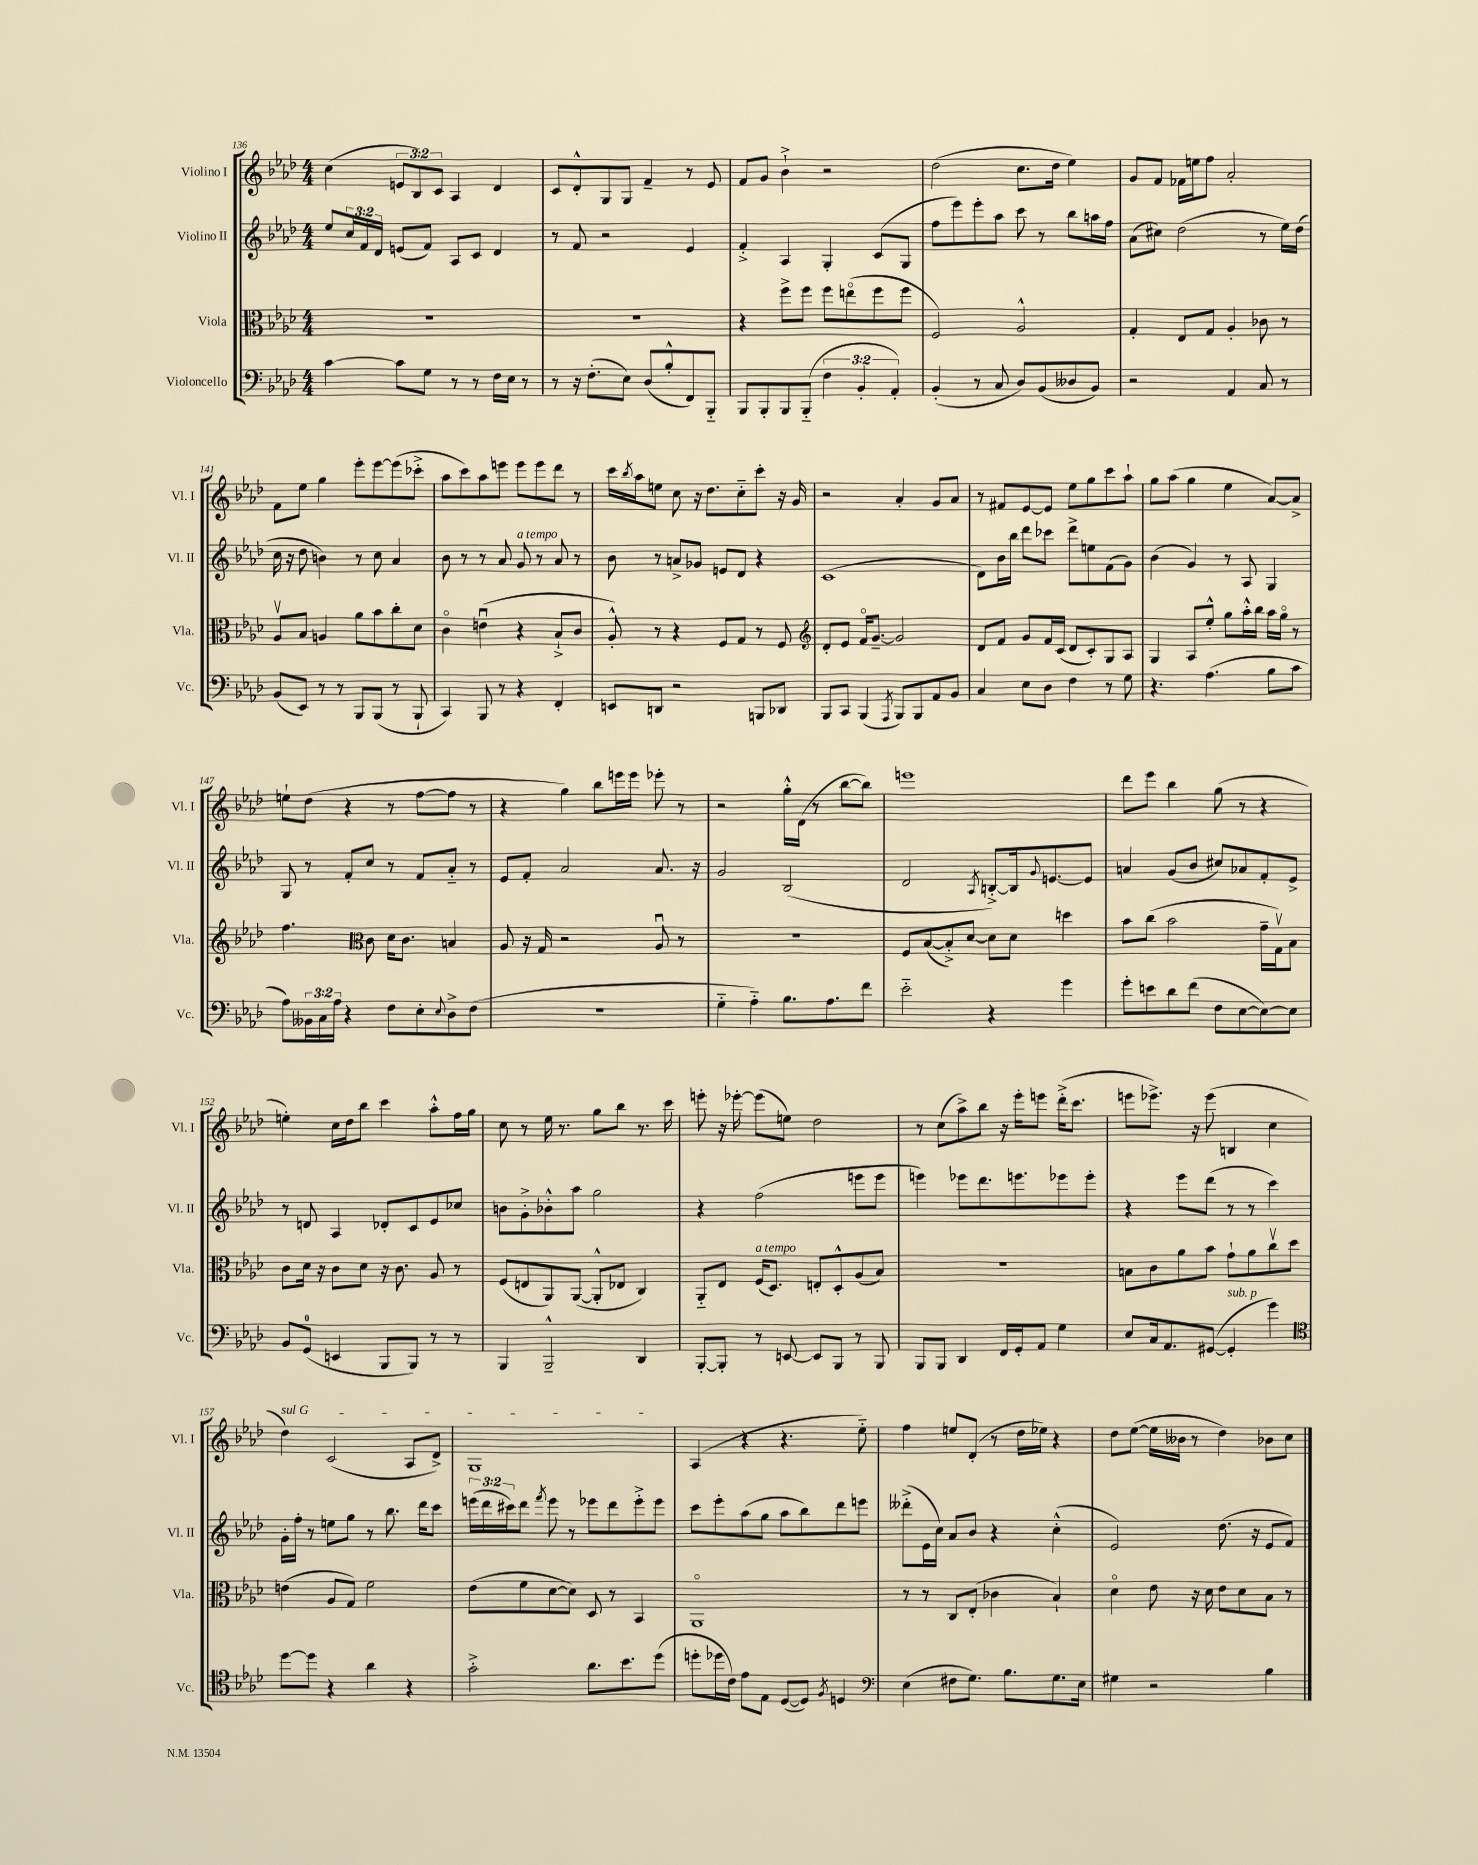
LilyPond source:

<<
\new StaffGroup <<
\new Staff = "s0" \with { instrumentName = "Violino I" shortInstrumentName = "Vl. I" } {
    \clef treble \key aes \major \numericTimeSignature \time 4/4 \override Staff.TupletNumber.text = #tuplet-number::calc-fraction-text
    c''4( \tuplet 3/2 { e'8 bes8) c'8 } aes4 des'4 |
    c'8 des'8-.-^ g8 g8 f'4-- r8 ees'8 |
    f'8 g'8 bes'4-!-> r2 |
    des''2( c''8. des''16 ees''4) |
    g'8 f'8 fes'16 e''16 f''8 aes'2-. |
    f'8 ees''8 g''4 ees'''8-. ees'''8~ ees'''8( ces'''8-.-> |
    aes''8 c'''8) aes''8 e'''8 e'''8 e'''8 des'''8 r8 |
    c'''16 \acciaccatura { bes''8 } aes''16 e''8 c''8 r16 des''8. c''8-_ c'''8-. r16 g'16 |
    r2 aes'4-. g'8 aes'8 |
    r8 fis'8 ees'8~ ees'8 ees''8 g''8 c'''8 aes''8-! |
    g''8 aes''8( g''4 ees''4 aes'8~) aes'8-> |
    e''8-! des''8( r4 r8 f''8~ f''8 r8 |
    r4 g''4) bes''8 e'''16 e'''16 ees'''8-. r8 |
    r2 g''16-.-^ des'16( r8 bes''8~ bes''8) |
    e'''1 |
    des'''8 ees'''8 bes''4 g''8( r8 r4 |
    e''4-.) c''16 des''16 bes''8 c'''4 aes''8-.-^ f''16 g''16 |
    c''8 r8 ees''16 r8. g''8 bes''8 r8. c'''16 |
    e'''8-. r16 ees'''16~-. ees'''8( e''8) des''2 |
    r8 c''8( aes''8->) bes''8 r16 ees'''16-. e'''8 des'''16-.->( c'''8. |
    e'''8 ees'''8.->) r16 ees'''8( b4 c''4 |
    \once \override TextSpanner.bound-details.left.text = \markup { \italic "sul G" } des''4\startTextSpan) c'2( aes8 des'8->) |
    g1\stopTextSpan |
    aes4( r4 r4. ees''8-_) |
    f''4 e''8 des'8-.( r8 des''16 ees''16) r4 |
    des''8 ees''8~( ees''16 beses'16 r8 des''4) bes'8 c''8 \bar "|." |
}
\new Staff = "s1" \with { instrumentName = "Violino II" shortInstrumentName = "Vl. II" } {
    \clef treble \key aes \major \numericTimeSignature \time 4/4 \override Staff.TupletNumber.text = #tuplet-number::calc-fraction-text
    ees''8 \tuplet 3/2 { c''16 f'16 des'16 } e'8( f'8) aes8 c'8 des'4 |
    r8 f'8 r2 ees'4 |
    f'4-.-> aes4 g4-. c'8( g8 |
    f''8 ees'''8) ees'''8-. aes''8 c'''8 r8 bes''8 a''16 f''16 |
    aes'8( cis''8) des''2( r8 ees''16) des''16( |
    c''16 r16 des''8 b'4) r8 c''8 aes'4 |
    bes'8 r8 r8 aes'8 g'8^\markup { \italic "a tempo" } r8 aes'8 r8 |
    bes'8 r8 a'8-> ges'8 e'8 des'8 r4 |
    c'1( |
    des'8) bes'16 bes''16 des'''8 ces'''8 des'''8-> e''8 f'8( g'8) |
    bes'4( g'4) r8 aes8 g4 |
    g8 r8 f'8-. c''8 r8 f'8 aes'8-_ r8 |
    ees'8 f'8-. aes'2 aes'8. r16 |
    g'2 bes2( |
    des'2 \acciaccatura { aes8 } b8~-.->) b16 \appoggiatura { g'8 } e'8.~ e'8 |
    a'4 g'8( bes'8 cis''8) aes'8 f'8-. ees'8-> |
    r8 d'8 aes4 des'8-. c'8 ees'8 ces''8 |
    b'8 g'8-.-> bes'8-.-^ aes''8 g''2 |
    r4 f''2( e'''8 e'''8 |
    e'''4) ees'''8 des'''8. e'''8. ees'''8 ees'''8-. |
    r4 ees'''8 des'''8( r8 r8 c'''4) |
    g'16-. f''16-. r8 e''8 g''8 r8 bes''8. des'''16 c'''8 |
    \tuplet 3/2 { e'''16( des'''16 cis'''16) } des'''8 \acciaccatura { f'''8 } e'''8 r8 ees'''8 des'''8 ees'''8-.-> ees'''8 |
    c'''8 ees'''8-. aes''8( g''8 aes''8 bes''8) des'''8 e'''8 |
    deses'''8-.->( ees'16 c''16) aes'8 bes'8 r4 c''4-.-^( |
    ees'2) des''8.( r16 ees'8 f'8) \bar "|." |
}
\new Staff = "s2" \with { instrumentName = "Viola" shortInstrumentName = "Vla." } {
    \clef alto \key aes \major \numericTimeSignature \time 4/4
    R1 |
    R1 |
    r4 f''8-> f''8 f''8 e''8\flageolet( f''8 f''8 |
    f2) aes2-^ |
    g4-. ees8 g8 aes4-. ces'8 r8 |
    aes8\upbow bes8 a4 aes'8 bes'8 c''8-. des'8 |
    c'4\flageolet e'4\downbow( r4 bes8-!-> c'8 |
    aes8-.-^) r8 r4 f8 g8 r8 f8 |
    \clef treble des'8-. ees'8 f'16\flageolet g'8.~-- g'2 |
    des'8 f'8 g'8 f'16 c'16( des'8 c'8-.) g8 aes8 |
    g4 aes8 ees''8-.-^ g''8 aes''16-.-^ bes''16 aes''16 g''16\flageolet r8 |
    f''4. \clef alto c'8 des'16 c'8. b4 |
    aes8 r16 g16 r2 aes8\downbow r8 |
    r1 |
    f8 bes8~( bes8-.->) des'8~ des'8 des'8 d''4 |
    bes'8 c''8( bes'2 g'16-- g16\upbow) bes8 |
    c'8 des'16 r16 c'8 des'8 r16 c'8. aes8 r8 |
    f8( e8 aes,8) aes,8~( aes,8-.-^ ees8 c4) |
    aes,8-_ ees8 f16^\markup { \italic "a tempo" }( des8.) e8-. des8-.-^ aes8( bes8) |
    R1 |
    b8 c'8 aes'8 bes'8 g'8-! aes'8 c''8\upbow des''8 |
    e'4( aes8 g8) f'2 |
    ees'8( f'8 des'8~ des'8) des8 r8 bes,4 |
    aes,1\flageolet |
    r8 r8 c8 ees8-.( ces'4 bes4-!) |
    des'4\flageolet ees'8 r16 des'16 ees'8 des'8 bes8 r8 \bar "|." |
}
\new Staff = "s3" \with { instrumentName = "Violoncello" shortInstrumentName = "Vc." } {
    \clef bass \key aes \major \numericTimeSignature \time 4/4 \override Staff.TupletNumber.text = #tuplet-number::calc-fraction-text
    c'4~ c'8 g8 r8 r8 f16 ees16 r8 |
    r8 r16 f8.-.( ees8) des8( bes8-.-^ f,8) bes,,8-_ |
    bes,,8 bes,,8-. bes,,8 bes,,8-_( \tuplet 3/2 { f4 bes,4-. aes,4-.) } |
    bes,4-.( r8 c8 des8) bes,8( deses8 bes,8) |
    r2 aes,4 c8 r8 |
    bes,8( ees,8) r8 r8 bes,,8 bes,,8( r8 bes,,8-! |
    c,4) bes,,8 r8 r4 f,4-. |
    e,8 d,8 r2 b,,8 des,8 |
    bes,,8 c,8 bes,,4( \acciaccatura { aes,,8 } bes,,8) bes,,8 aes,8 bes,8 |
    c4 ees8 des8 f4 r8 g8 |
    r4. aes4.( bes8 c'8 |
    aes8) \tuplet 3/2 { beses,16 c16 aes16 } r4 f8 ees8-. \appoggiatura { ees8 } des8-> f8( |
    R1 |
    g4-_ aes4-_) bes8. aes8. f'8 |
    ees'2-_ r4 g'4 |
    g'8-. e'8 des'8 f'8( f8 ees8~ ees8~) ees8 |
    bes,8 g,8-0( e,4 bes,,8 bes,,8) r8 r8 |
    bes,,4 bes,,2---^ des,4 |
    bes,,8~-. bes,,8-. r8 e,8~ e,8 bes,,8 r8 bes,,8 |
    bes,,8 bes,,8 des,4 f,16 g,16-. aes,8 g4 |
    ees8 c16 aes,8. gis,8~( gis,4-.^\markup { \italic "sub. p" } g'4) |
    \clef tenor des''8~ des''8 r4 aes'4 r4 |
    g'2-.-> aes'8. bes'8. des''8( |
    d''8-. des''16 c'16) ees'8 ees8 des8~( des8) \acciaccatura { f8 } d4 |
    \clef bass ees4( fis8 g8.) bes8. g8. ees16 |
    gis4 r2 bes4 \bar "|." |
}
>>
>>
\layout { \context { \Score currentBarNumber = #136 } }
